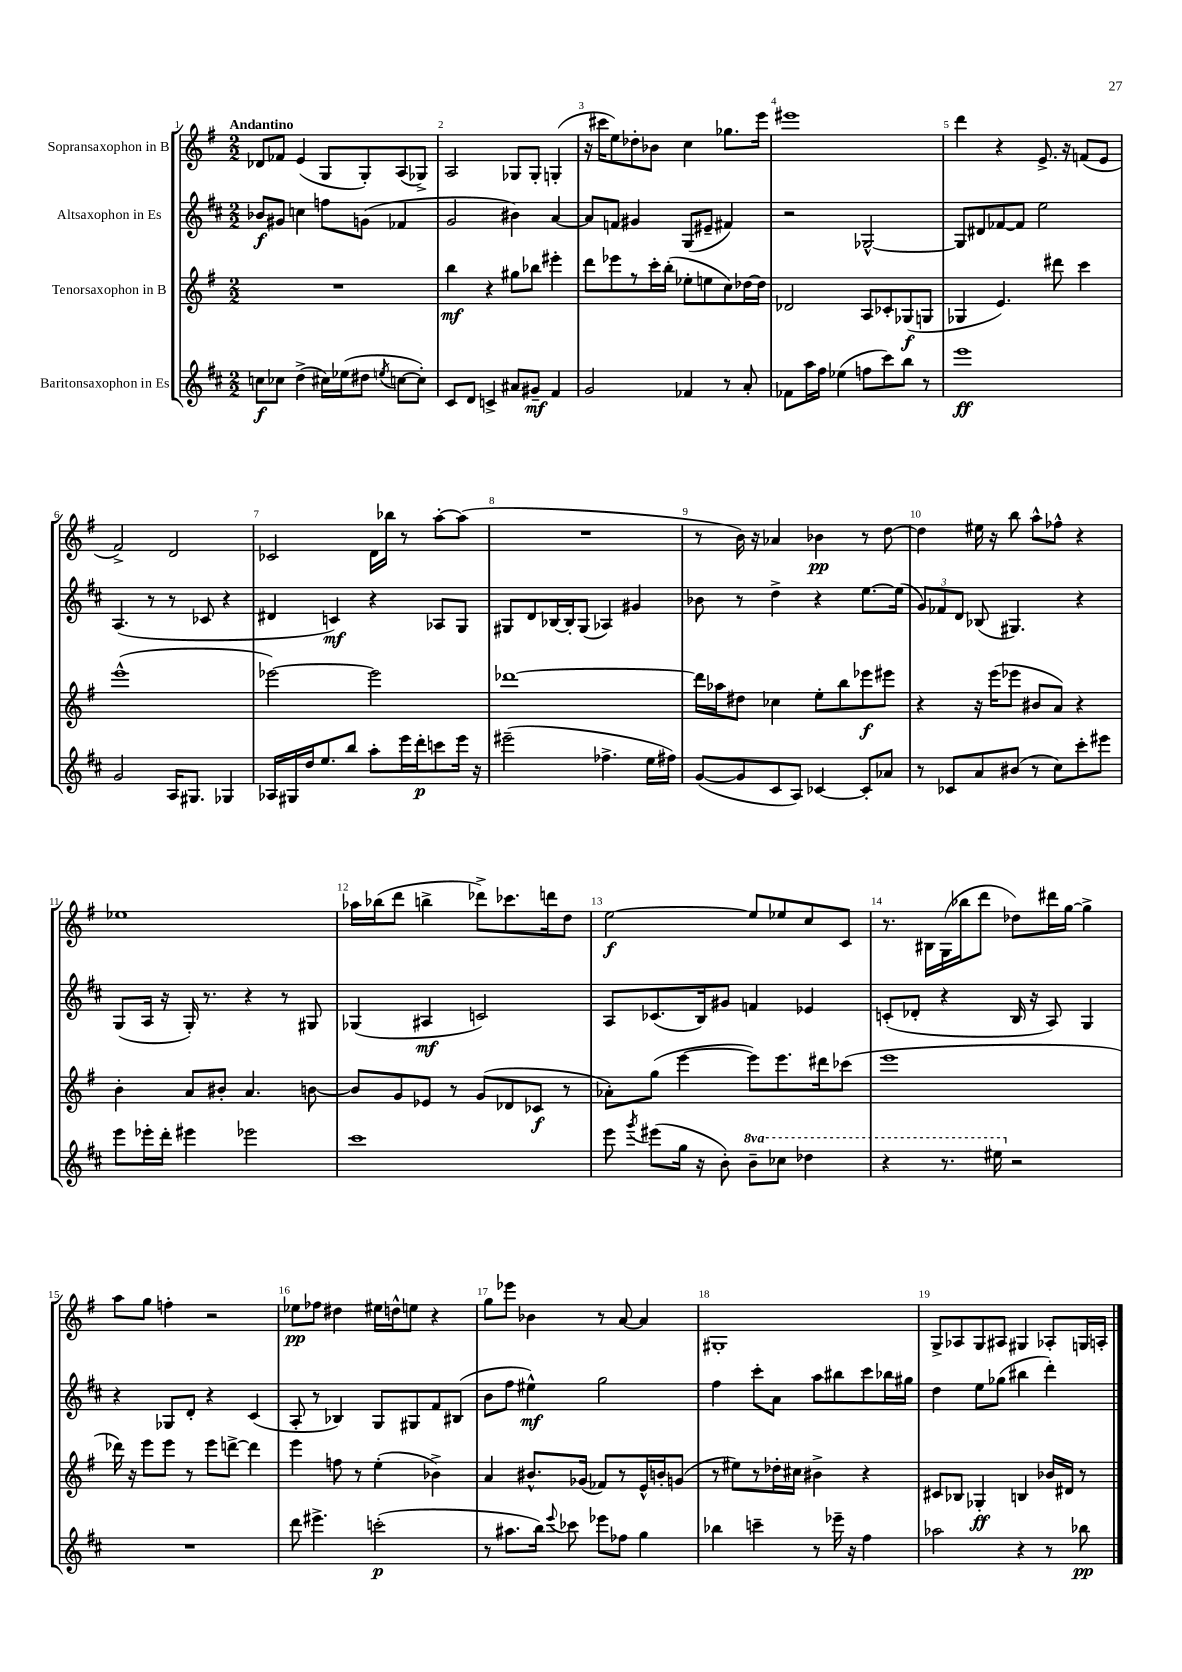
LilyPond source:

<<
\new StaffGroup <<
\new Staff = "s0" \with { instrumentName = "Sopransaxophon in B" } {
    \clef treble \key g \major \numericTimeSignature \time 2/2 \tempo "Andantino"
    \autoBeamOff des'8[ fes'8] e'4( g8[ g8-.) a8( ges8]->) |
    a2 ges8[ ges8]-. g4-.( |
    r16 cis'''16[ e''8) des''8-. bes'8] c''4 ges''8.[ e'''16] |
    eis'''1 |
    d'''4 r4 e'8.-> r16 f'8[( e'8] |
    fis'2->) d'2 |
    ces'2 d'16[ bes''16] r8 a''8[~-. a''8]( |
    R1 |
    r8 b'16) r16 aes'4 bes'4\pp r8 d''8~ |
    d''4 eis''16 r16 b''8 a''8[-^ fes''8]-^ r4 |
    ees''1 |
    aes''16[ bes''16( d'''8] b''4-> des'''8[->) ces'''8. d'''16 d''8] |
    e''2~\f e''8[ ees''8 c''8 c'8] |
    r8. bis16[ g16( bes''16 d'''8] des''8[) dis'''16 g''16]~ g''4-> |
    a''8[ g''8] f''4-. r2 |
    ees''8[\pp fes''8] dis''4 eis''16[ d''16-^ e''8] r4 |
    g''8[ ees'''8] bes'4 r8 a'8~ a'4 |
    gis1-. |
    g8[-> aes8 g8 ais8] gis4 aes8[-. g16 a16]-. \bar "|." |
}
\new Staff = "s1" \with { instrumentName = "Altsaxophon in Es" } {
    \clef treble \key d \major \numericTimeSignature \time 2/2
    \autoBeamOff bes'8[\f gis'8] c''4 f''8[ g'8]( fes'4 |
    g'2 bis'4) a'4~ |
    a'8[ f'8] gis'4 g8[( eis'8]-- fis'4) |
    r2 ges2~-^ |
    ges8[ dis'8 fes'8~ fes'8] e''2 |
    a4.( r8 r8 ces'8 r4 |
    dis'4 c'4\mf) r4 aes8[ g8] |
    gis8[ d'8 bes16~ bes16-. gis8]( aes4) gis'4 |
    bes'8 r8 d''4-> r4 e''8.[~ e''16]( |
    \tuplet 3/2 { g'8[) fes'8 d'8] } bes8( gis4.) r4 |
    g8[( a16] r16 g16-.) r8. r4 r8 gis8 |
    ges4( ais4\mf c'2) |
    a8[ ces'8.( b16) gis'8] f'4 ees'4 |
    c'8[-.( des'8]-. r4 b16 r16 a8) g4 |
    r4 ges8[ d'8]-. r4 cis'4( |
    a8-. r8 bes4) g8[ gis8 fis'8 bis8]( |
    b'8[ fis''8] eis''4-^\mf) g''2 |
    fis''4 cis'''8[-. a'8] a''8[ bis''8 cis'''8 bes''16 gis''16] |
    d''4 e''8[ ges''8]( bis''4 d'''4-.) \bar "|." |
}
\new Staff = "s2" \with { instrumentName = "Tenorsaxophon in B" } {
    \clef treble \key g \major \numericTimeSignature \time 2/2
    \autoBeamOff R1 |
    b''4\mf r4 gis''8[ bes''8] eis'''4-. |
    d'''8[ ees'''8 r8 c'''16-. b''16]-.( ees''8[-. e''8 c''8) des''16~ des''16] |
    des'2 a8[ ces'8-. ges8\f( g8] |
    ges4 e'4.) dis'''8 c'''4 |
    e'''1-^( |
    ees'''2~) ees'''2 |
    des'''1~ |
    des'''16[ aes''16 dis''8] ces''4 e''8[-. b''8 ees'''8\f eis'''8] |
    r4 r16 e'''16[( ees'''8] bis'8[ a'8]) r4 |
    b'4-. a'8[ bis'8]-. a'4. b'8~ |
    b'8[ g'8 ees'8] r8 g'8[( des'8 ces'8]\f r8 |
    aes'8[-.) g''8]( e'''4~ e'''8[) e'''8. dis'''16 ces'''8]( |
    e'''1 |
    des'''16) r16 e'''8[ e'''8] r8 e'''8[ d'''8]~-> d'''4 |
    e'''4 f''8 r8 e''4-.( bes'4->) |
    a'4 bis'8.[-^ ges'16]( fes'8[) r8 e'16-^ b'16-. g'8]( |
    r8 eis''8[) r8 des''16-. cis''16] bis'4-> r4 |
    cis'8[ bes8] ges4-.\ff b4 bes'16[ dis'16] r8 \bar "|." |
}
\new Staff = "s3" \with { instrumentName = "Baritonsaxophon in Es" } {
    \clef treble \key d \major \numericTimeSignature \time 2/2 \set Staff.ottavationMarkups = #ottavation-simple-ordinals
    \autoBeamOff c''8[\f ces''8] d''4->( cis''16[) ees''16( dis''8] \acciaccatura { e''8 } c''8[~ c''8]-.) |
    cis'8[ d'8] c'4-> ais'8[ gis'8]--\mf fis'4 |
    g'2 fes'4 r8 a'8-. |
    fes'8[ a''16 fis''16] ees''4( f''8[ cis'''8) b''8] r8 |
    e'''1\ff |
    g'2 a16[ gis8.] ges4 |
    aes16[ gis16 d''16 e''8. b''8] a''8[-. e'''16 d'''16-.\p c'''8 e'''16] r16 |
    eis'''2--( fes''4.-> e''16[ fis''16]) |
    g'8[~( g'8 cis'8 a8]) ces'4~ ces'8[-. aes'8] |
    r8 ces'8[ a'8 bis'8]( r8 cis''8[) cis'''8-. eis'''8] |
    e'''8[ ees'''16-. d'''16]-. eis'''4 ees'''2 |
    cis'''1 |
    e'''8 \acciaccatura { g'''8 } eis'''8[( g''16] r16 b'8-.) \ottava #1 b''8[-- ces'''8] des'''4 |
    r4 r8. eis'''16 \ottava #0 r2 |
    R1 |
    d'''8 eis'''4.-> c'''2-.\p( |
    r8 ais''8.[ b''16]) \appoggiatura { e'''8 } ces'''8 ees'''8[ fes''8] g''4 |
    bes''4 c'''4-- r8 ees'''16-- r16 fis''4 |
    aes''2 r4 r8 bes''8\pp \bar "|." |
}
>>
>>
\layout { \context { \Score \override BarNumber.break-visibility = ##(#f #t #t) barNumberVisibility = #all-bar-numbers-visible } }
